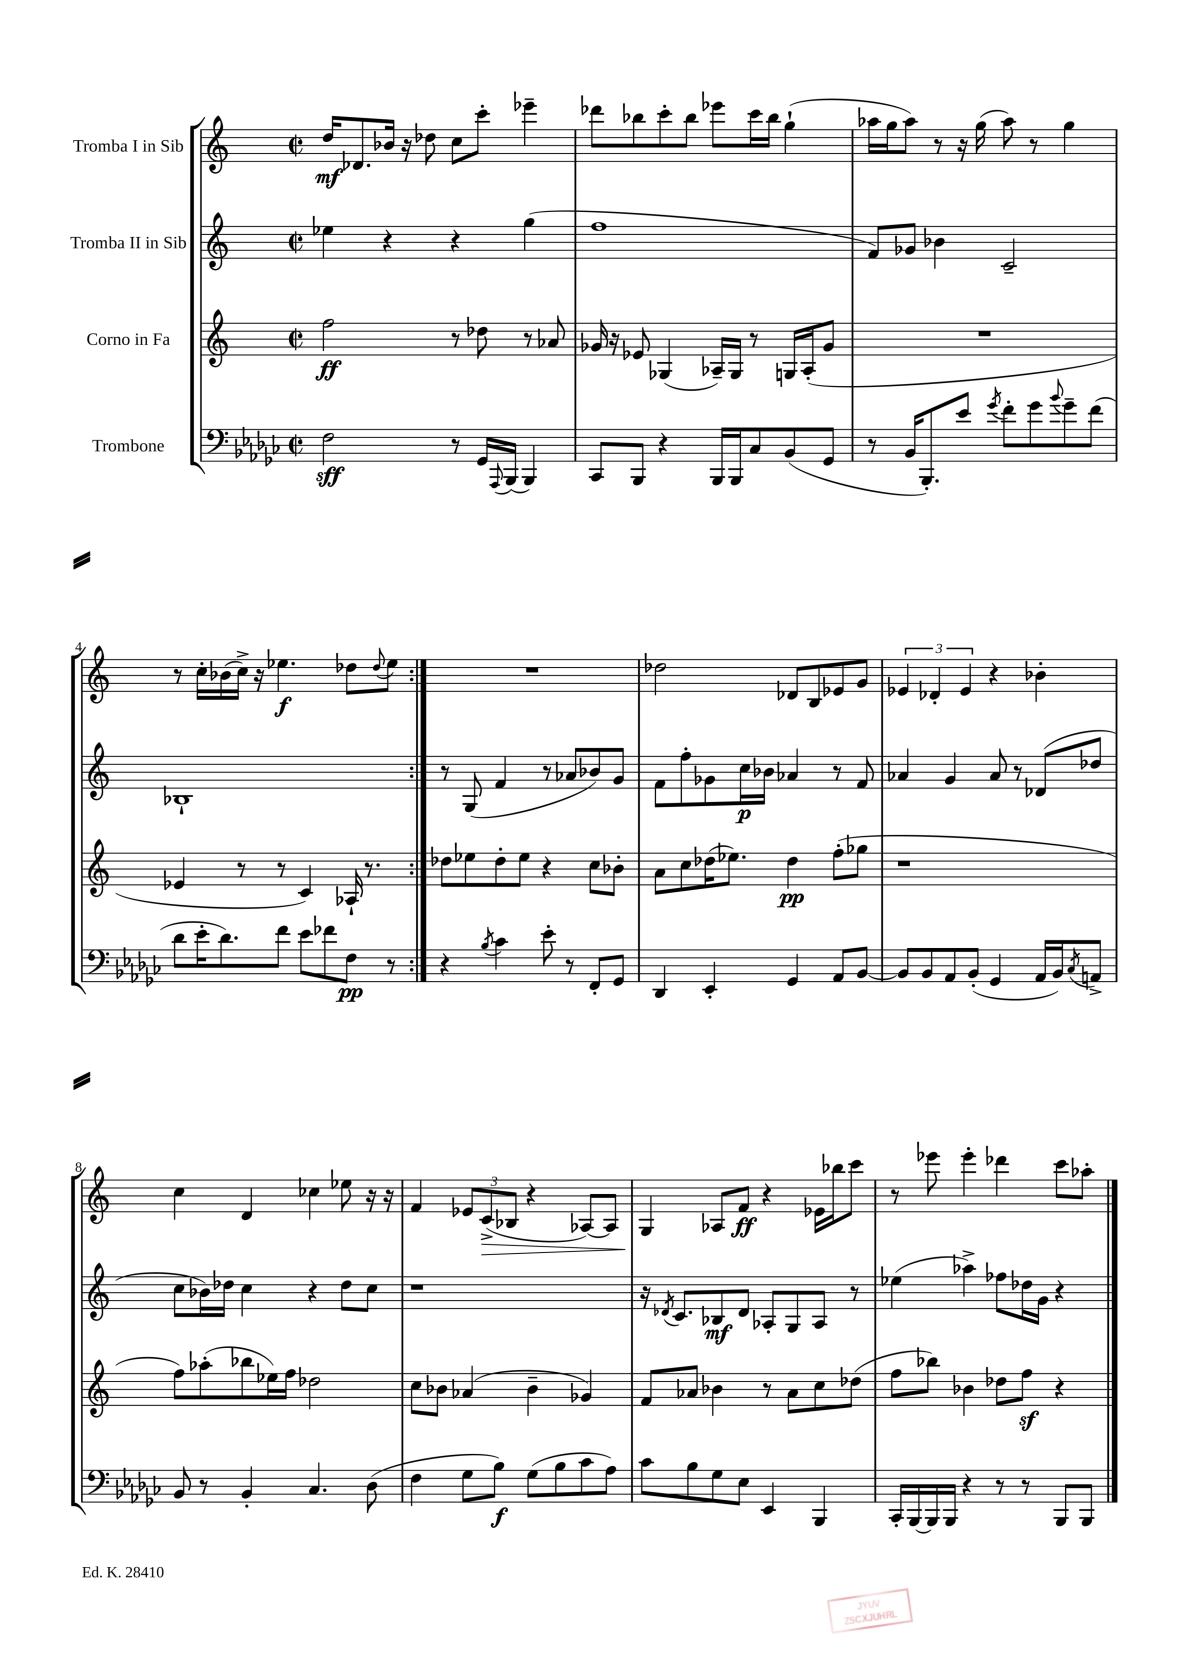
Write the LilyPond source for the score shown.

<<
\new StaffGroup <<
\new Staff = "s0" \with { instrumentName = "Tromba I in Sib" } {
    \clef treble \key c \major \defaultTimeSignature \time 2/2
    \repeat volta 2 { d''16\mf des'8. bes'16 r16 des''8 c''8 c'''8-. ees'''4-- |
    des'''8 bes''8 c'''8-. bes''8 ees'''8 c'''16 bes''16 g''4-!( |
    aes''16 g''16 aes''8) r8 r16 g''16( aes''8) r8 g''4 |
    r8 c''16-. bes'16( c''16->) r16 ees''4.\f des''8 \appoggiatura { des''8 } ees''8 | }
    R1 |
    des''2 des'8 b8 ees'8 g'8 |
    \tuplet 3/2 { ees'4 des'4-. ees'4 } r4 bes'4-. |
    c''4 d'4 ces''4 ees''8 r16 r16 |
    f'4 \tuplet 3/2 { ees'8 c'8->\>( bes8 } r4 aes8~) aes8 |
    g4\! aes8 f'8\ff r4 ees'16 bes''16 c'''8 |
    r8 ees'''8 ees'''4-. des'''4 c'''8 aes''8-. \bar "|." |
}
\new Staff = "s1" \with { instrumentName = "Tromba II in Sib" } {
    \clef treble \key c \major \defaultTimeSignature \time 2/2
    \repeat volta 2 { ees''4 r4 r4 g''4( |
    f''1 |
    f'8) ges'8 bes'4 c'2-- |
    bes1-! | }
    r8 g8( f'4 r8 aes'8 bes'8) g'8 |
    f'8 f''8-. ges'8 c''16\p bes'16 aes'4 r8 f'8 |
    aes'4 g'4 aes'8 r8 des'8( des''8 |
    c''8 bes'16) des''16 c''4 r4 des''8 c''8 |
    r1 |
    r16 \acciaccatura { des'8 } c'8. bes8\mf des'8 aes8-. g8 aes8 r8 |
    ees''4( aes''4->) fes''8 des''16 g'16 r4 \bar "|." |
}
\new Staff = "s2" \with { instrumentName = "Corno in Fa" } {
    \clef treble \key c \major \defaultTimeSignature \time 2/2
    \repeat volta 2 { f''2\ff r8 des''8 r8 aes'8 |
    ges'16 r16 ees'8 ges4( aes16--) ges16 r8 g16 aes16-.( ges'8 |
    R1 |
    ees'4 r8 r8 c'4) aes16-! r8. | }
    des''8 ees''8 des''8-. ees''8 r4 c''8 bes'8-. |
    a'8 c''8 des''16( ees''8.) des''4\pp f''8-.( ges''8 |
    r1 |
    f''8) aes''8-.( bes''8 ees''16) f''16 des''2 |
    c''8 bes'8 aes'4( bes'4-- ges'4) |
    f'8 aes'8 bes'4 r8 aes'8 c''8 des''8( |
    f''8 bes''8) bes'4 des''8 f''8\sf r4 \bar "|." |
}
\new Staff = "s3" \with { instrumentName = "Trombone" } {
    \clef bass \key ges \major \defaultTimeSignature \time 2/2
    \repeat volta 2 { f2\sff r8 ges,16 \appoggiatura { aes,,8 } bes,,16( bes,,4) |
    ces,8 bes,,8 r4 bes,,16 bes,,16 ces8 bes,8( ges,8 |
    r8 bes,16 bes,,8.-.) ees'8 \acciaccatura { ges'8 } f'8-. ges'8 \appoggiatura { bes'8 } ges'8-- f'8( |
    des'8 ees'16-. des'8.) f'8 ees'8 fes'8 f8\pp r8 | }
    r4 \acciaccatura { bes8 } ces'4 ees'8-. r8 f,8-. ges,8 |
    des,4 ees,4-. ges,4 aes,8 bes,8~ |
    bes,8 bes,8 aes,8 bes,8-.( ges,4 aes,16 bes,16) \acciaccatura { ces8 } a,8-> |
    bes,8 r8 bes,4-. ces4. des8( |
    f4 ges8 bes8\f) ges8( bes8 ces'8 aes8) |
    ces'8 bes8 ges8 ees8 ees,4 bes,,4 |
    ces,16-. bes,,16~ bes,,16 bes,,16 r4 r8 r8 bes,,8 bes,,8 \bar "|." |
}
>>
>>
